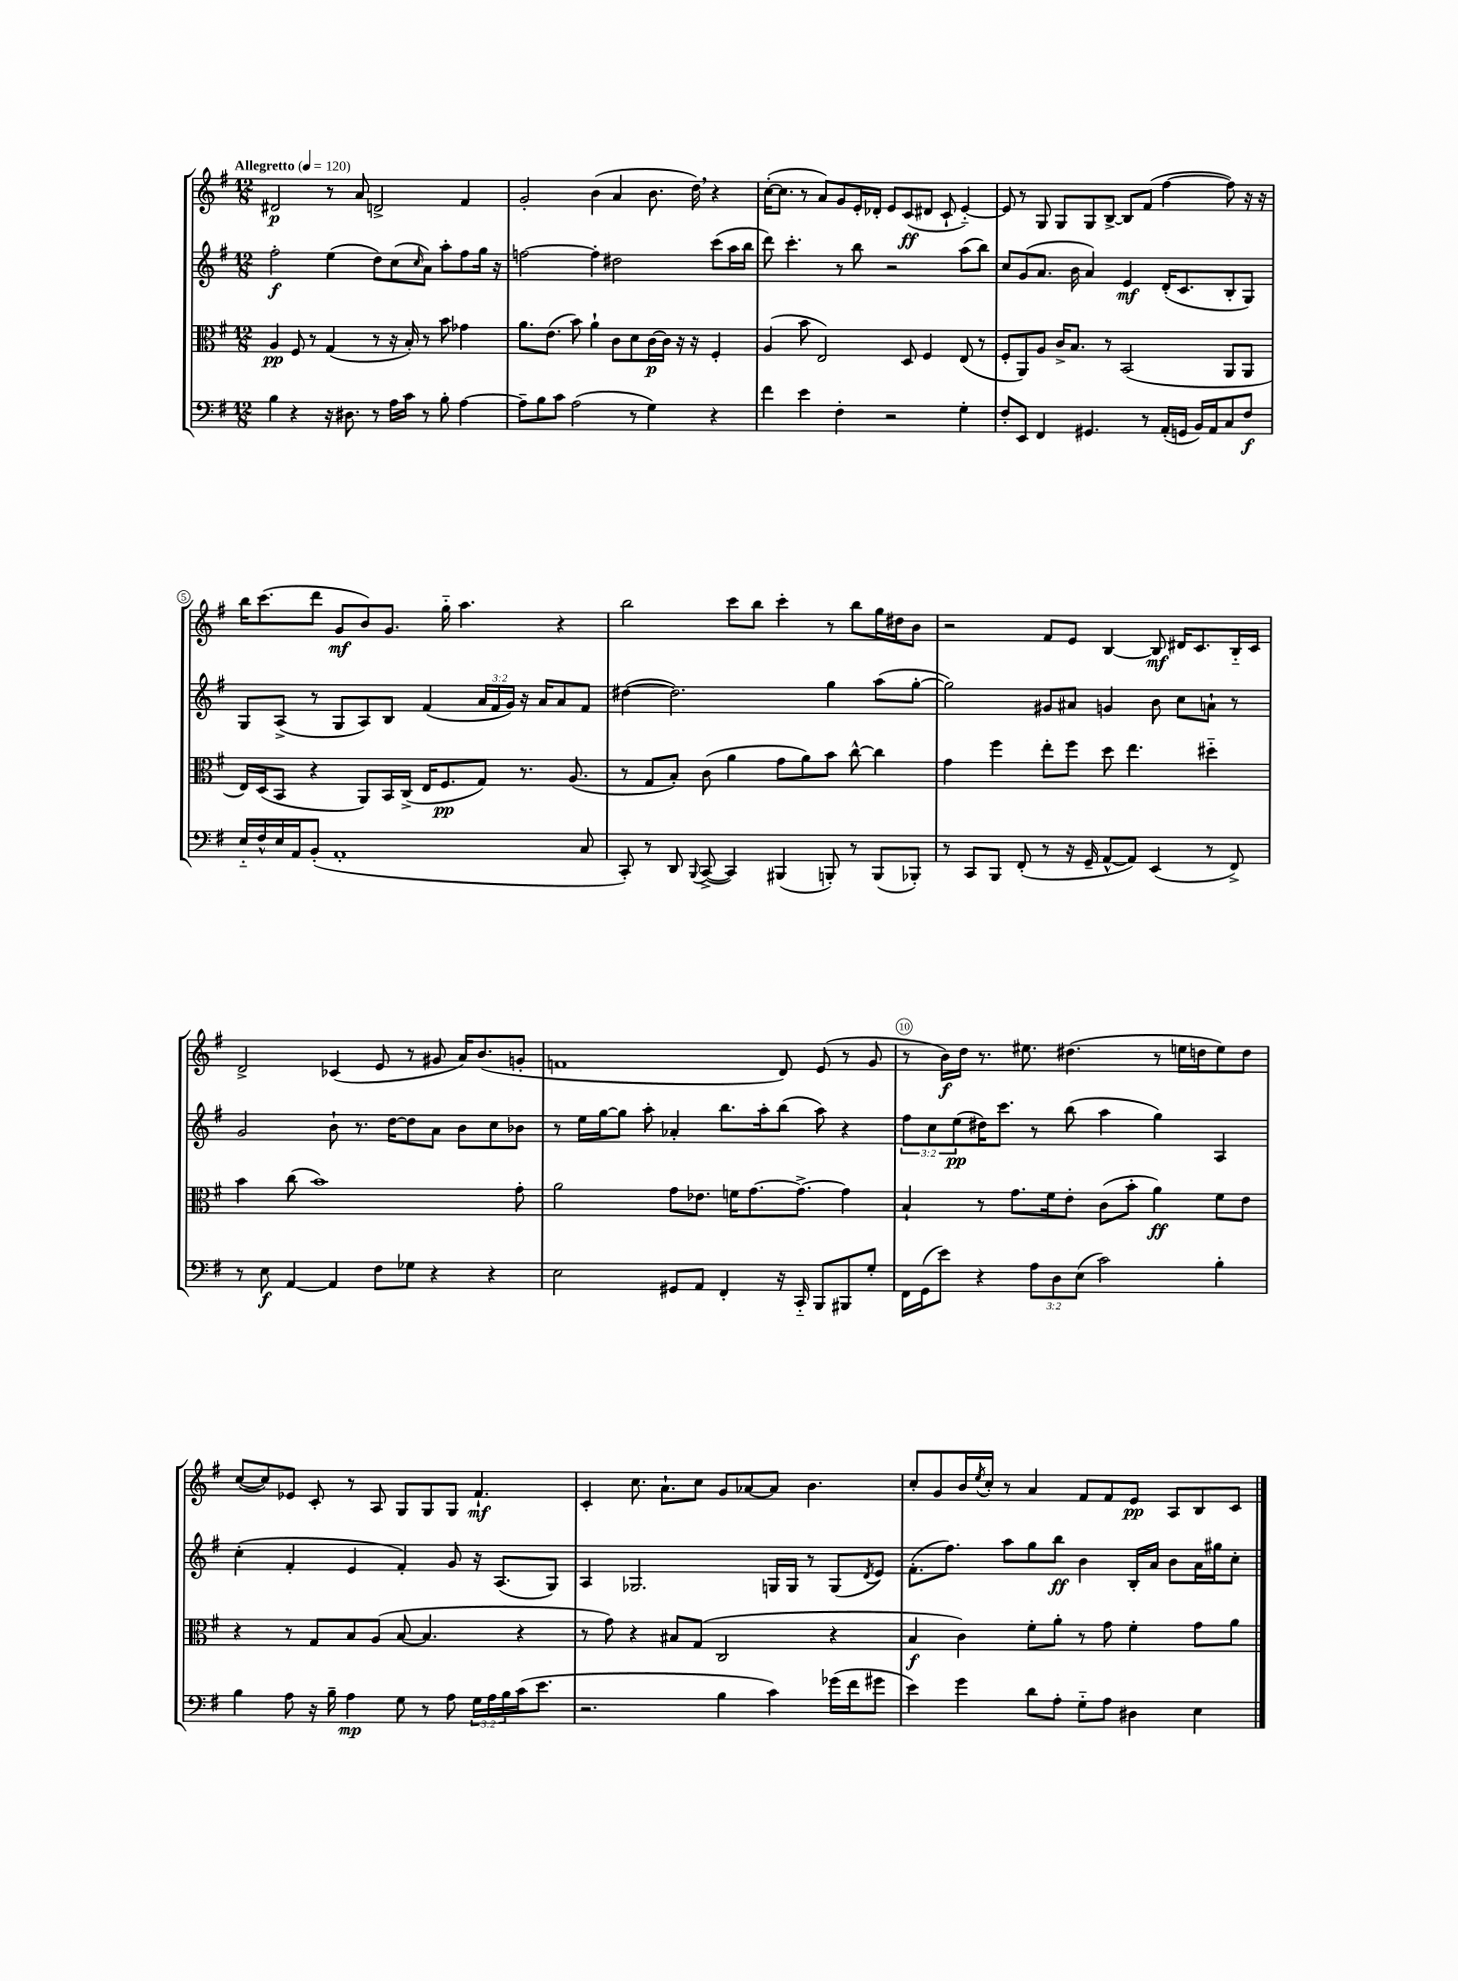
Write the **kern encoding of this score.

**kern	**kern	**kern	**kern
*staff4	*staff3	*staff2	*staff1
*clefF4	*clefC3	*clefG2	*clefG2
*k[f#]	*k[f#]	*k[f#]	*k[f#]
*M12/8	*M12/8	*M12/8	*M12/8
*MM120	*MM120	*MM120	*MM120
4B	4A	2ff#'	2d#
4r	8F#	.	.
.	8r	.	.
16r	(4G	(4ee	8r
8.D#	.	.	.
.	.	.	8a
8r	8r	8dd)	2d^
16A	16r	(8cc	.
16c	16B')	.	.
.	.	16qqcc	.
8r	8r	8a)	.
8B'	8b	8aa'	.
[4A	4g-	8ff#	4f#
.	.	16gg	.
.	.	16r	.
=	=	=	=
8A~]	8.a	[2ff	2g'
8B	.	.	.
.	(8.e	.	.
8c	.	.	.
(2A	8b)	.	.
.	4a`	4ff']	(4b
.	8c	2dd#	4a
8r	8d	.	.
4G)	[16c	.	8.b
.	16c]	.	.
.	16r	.	.
.	16r	.	16dd)
4r	4F#'	(8ccc	4r
.	.	16aa	.
.	.	16bb	.
=	=	=	=
4f#	(4A	8ddd)	([16cc'
.	.	.	8.cc]
.	.	4.ccc'	.
4e	8b	.	8r
.	2E)	.	8a)
4F#'	.	8r	8g
.	.	8bb	16e'
.	.	.	16d-'
2r	.	2r	8e
.	8D	.	(8c
.	4F#	.	8d#
.	.	.	8c`
4G'	(8E	(8aa	[4e'~)
.	8r	8bb)	.
=	=	=	=
8F#'	8F#'	8cc	8e]
8EE	8AA)	(8g	8r
4FF#	8A	8.a	8G
.	16c^	.	8G
.	8.B	16b	.
4.GG#	.	4a)	8G
.	8r	.	[8B^
.	(2BB	4e	8B]
8r	.	.	(8f#
(16AA'	.	(16d'	[4ff#
16GG	.	8.c	.
16BB)	.	.	.
16AA	.	.	.
8C	8AA	8B'	8ff#])
8F#	8AA	8G)	16r
.	.	.	16r
=	=	=	=
16E'~	16E)	8G	16bb
16F#^^	(16D	.	(8.ccc
16E	8BB	(8A^	.
16AA	.	.	.
(8BB'	4r	8r	8ddd
1AA'	.	8G	8g
.	8AA)	8A)	8b)
.	16BB	8B	8.g
.	(16C^	.	.
.	16E	(4f#	.
.	8.F#	.	16gg'~
.	.	.	4.aa
.	8G)	24a	.
.	.	24f#	.
.	.	24g)	.
.	8.r	16r	.
.	.	16a	.
.	.	8a	4r
.	(8.A	.	.
8C	.	8f#	.
=	=	=	=
8CC')	8r	([4dd#	2bb
8r	8G	.	.
8DD	8B')	2.dd#])	.
8qqBBB	.	.	.
([8CC^	(8c	.	.
4CC])	4a	.	8ccc
.	.	.	8bb
(4BBB#	8g	.	4ccc'
.	8a)	.	.
8BBB')	8b	4gg	8r
8r	[8cc^^	.	8bb
(8BBB	4cc]	(8aa	16gg
.	.	.	16dd#
8BBB-')	.	[8gg'	8b
=	=	=	=
8r	4g	2gg])	2r
8CC	.	.	.
8BBB	4ff#	.	.
(8FF#'	.	.	.
8r	8ee'	8g#	8f#
16r	8ff#	8a#	8e
16GG~	.	.	.
[8AA^^	8dd	4g	[4B
8AA])	4.ee	.	.
(4EE	.	8b	8B]
.	.	8cc	16d#
.	.	.	8.c
8r	4dd#'~	8a`	.
8FF#^)	.	8r	16B'~
.	.	.	16c
=	=	=	=
8r	4b	2g	2d^
8E	.	.	.
[4AA	(8cc	.	.
.	1b)	.	.
4AA]	.	8b`	(4c-
.	.	8.r	.
8F#	.	.	8e
.	.	[16dd	.
8G-	.	8dd]	8r
4r	.	8a	8g#
.	.	8b	16a)
.	.	.	(8.b
4r	.	8cc	.
.	8g'	8b-	8g'
=	=	=	=
2E	2a	8r	1f
.	.	16ee	.
.	.	[16gg	.
.	.	8gg]	.
.	.	8aa'	.
8GG#	8g	4a-'	.
8AA	8.e-	.	.
4FF#'	.	8.bb	.
.	16f	.	.
.	[8.g	.	.
.	.	16aa'	.
16r	.	(8bb	8d)
16CC'~	8.g^_	.	.
8BBB	.	8aa)	(8e
8BBB#	4g]	4r	8r
8G'	.	.	8g
=	=	=	=
16FF#	4B`	12ff#	8r
(16GG	.	.	.
.	.	12cc	.
8e)	.	.	16b)
.	.	(12ee	.
.	.	.	16dd
4r	8r	16dd#)	8.r
.	.	8.ccc	.
.	8.g	.	.
.	.	.	8.ee#
12A	.	8r	.
.	16f#	.	.
12D	.	.	.
.	8e'	(8bb	(4.dd#
(12E	.	.	.
2c)	(8c	4aa	.
.	8b'	.	.
.	4a)	4gg)	8r
.	.	.	16ee
.	.	.	16dd
4B'	8f#	4A	8ee)
.	8e	.	8dd
=	=	=	=
4B	4r	(4cc'	([8cc
.	.	.	8cc])
8A	8r	4f#'	8e-
16r	8G	.	8c'
16B~	.	.	.
4A	8B	4e	8r
.	(8A	.	8A
8G	[8B	4f#')	8G
8r	4.B]	.	8G
8A	.	8g	8G
24G	.	16r	4.f#`
24A	.	.	.
.	.	(8.A	.
24B	.	.	.
(16c	4r	.	.
8.e	.	.	.
.	.	8G)	.
=	=	=	=
2.r	8r	4A	4c'
.	8g)	.	.
.	4r	2.G-	8.cc
.	.	.	8.a`
.	8B#	.	.
.	(8G	.	8cc
4B	2C	.	8g
.	.	.	[8a-
4c)	.	16G	8a-]
.	.	16G	.
.	.	8r	4.b
(16g-	4r	(8G	.
16f#	.	.	.
.	.	8qd	.
8g#	.	8e)	.
=	=	=	=
4e)	4B	(8.f#'	8cc'
.	.	.	8g
.	.	8.ff#)	.
4g	4c)	.	16b
.	.	.	8qee
.	.	.	16cc'
.	.	8aa	8r
8d	8f#'	8gg	4a
8A'	8a'	8bb	.
8G'~	8r	4b	8f#
8A	8g	.	8f#
4D#	4f#'	16B'	8e
.	.	16a	.
.	.	8b	8A
4E	8g	16a	8B
.	.	16gg#	.
.	8a	8cc'	8c
==	==	==	==
*-	*-	*-	*-
